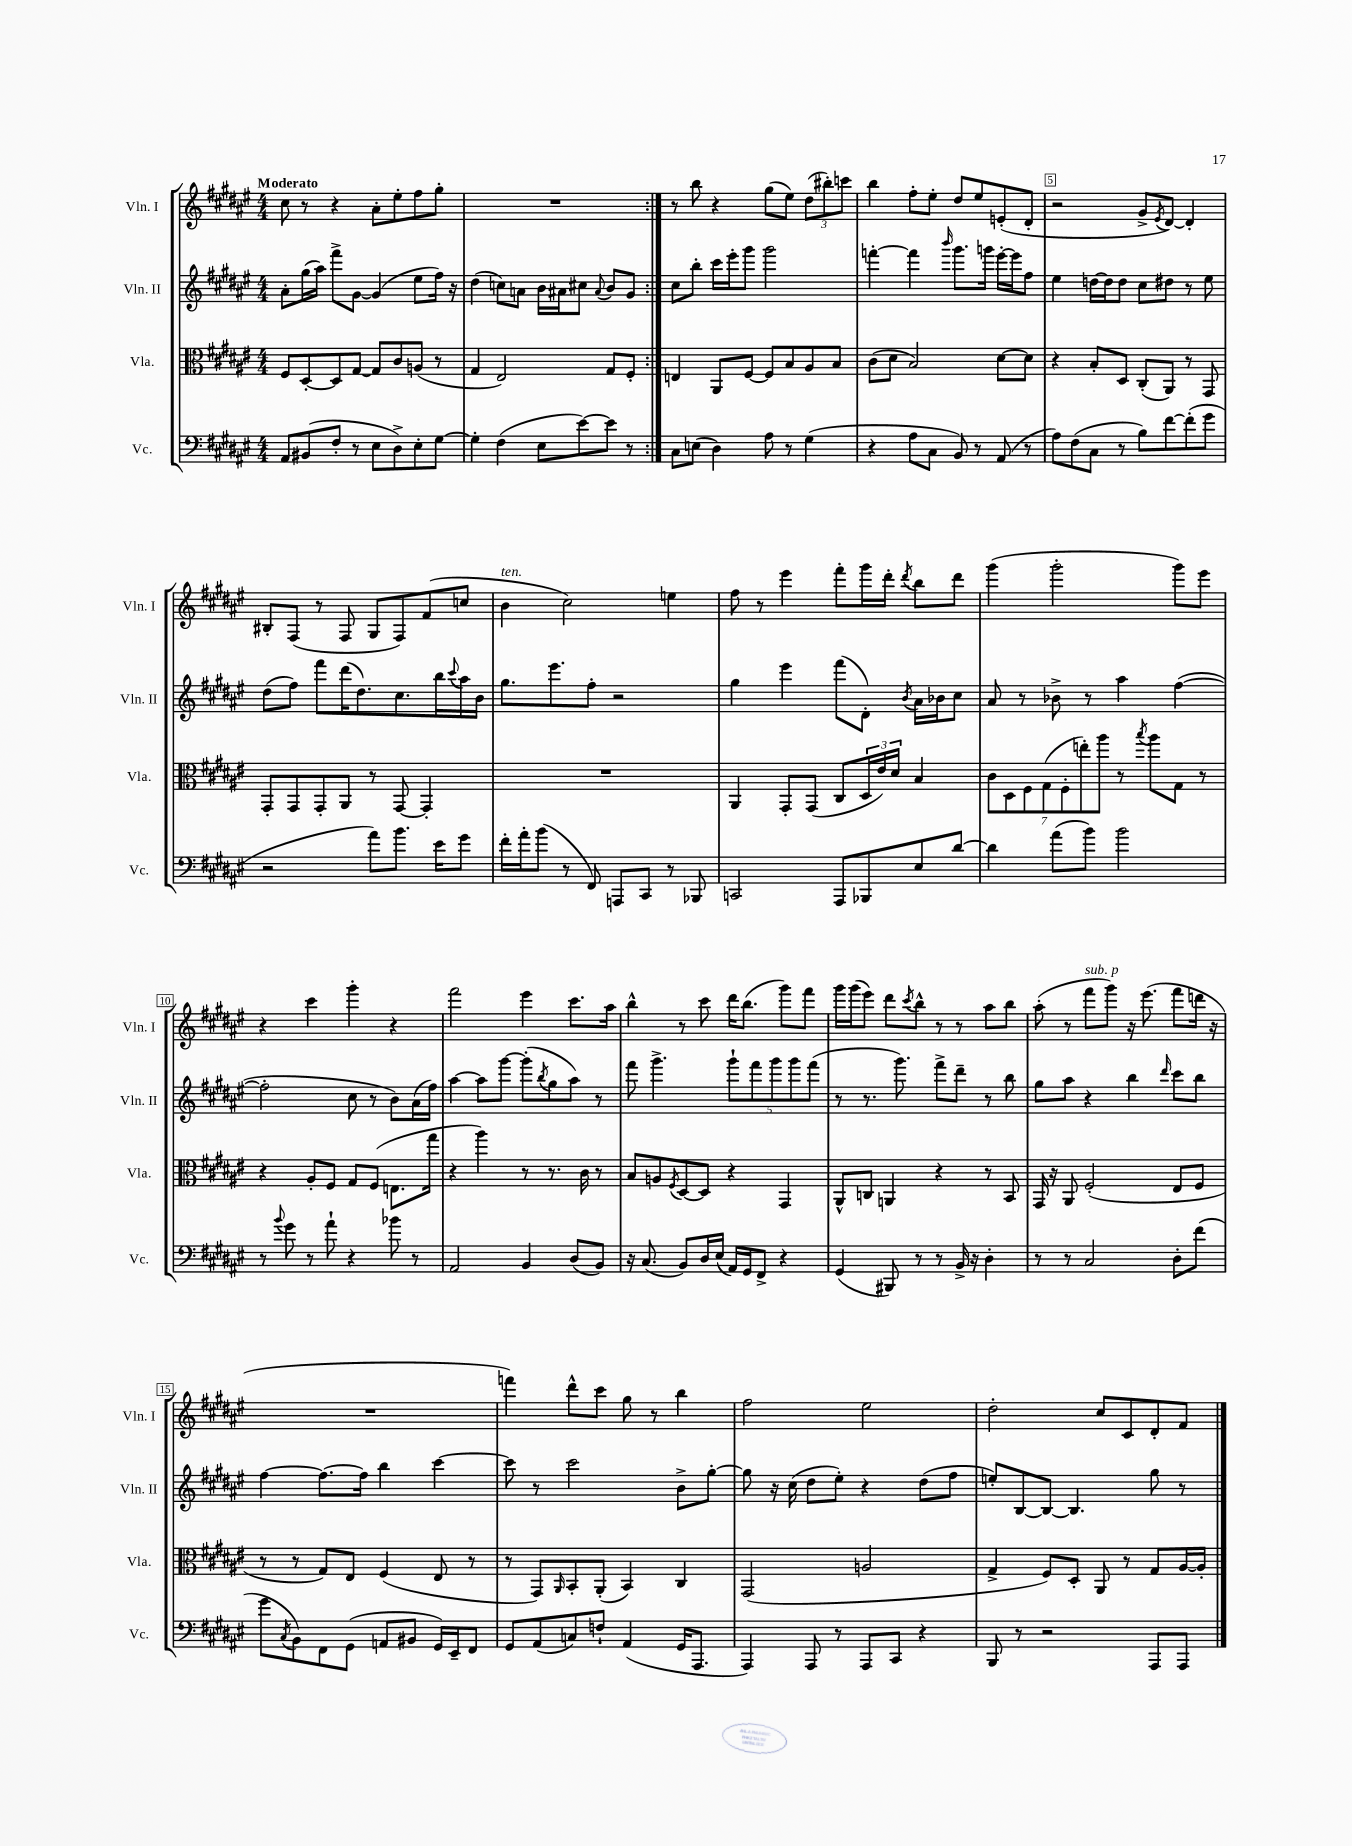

**kern	**kern	**kern	**kern
*part4	*part3	*part2	*part1
*staff4	*staff3	*staff2	*staff1
*I"Vc.	*I"Vla.	*I"Vln. II	*I"Vln. I
*I'Vc.	*I'Vla.	*I'Vln. II	*I'Vln. I
*clefF4	*clefC3	*clefG2	*clefG2
*k[f#c#g#d#a#e#]	*k[f#c#g#d#a#e#]	*k[f#c#g#d#a#e#]	*k[f#c#g#d#a#e#]
*M4/4	*M4/4	*M4/4	*M4/4
=1	=1	=1	=1
!	!	!	!LO:TX:a:B:t=Moderato
8AA#/L	8F#/L	8a#'\L	8cc#\
(8BB#X/	[8D#'/	(16gg#\L	8r
.	.	16aa#\JJ)	.
8F#'/J	8D#/]	8fff#^\L	4r
8r	[8G#/J	[8g#\J	.
8E#\L	8G#/L]	(4g#/]	8a#'\L
8D#^\)	8c#/	.	8ee#'\
8E#'\	(8An/J	8ee#\L	8ff#\
[8G#\J	8r	16ff#\Jk)	8gg#'\J
.	.	16r	.
=2	=2	=2	=2
4G#'\]	4G#/	(4dd#\	1r
(4F#\	2E#/)	8ccn\L)	.
.	.	8an\J	.
8E#\L	.	16b\LL	.
.	.	16a#X\J	.
[8e#\)	.	8cc#X\J	.
.	.	8qqa#/	.
8e#\J]	8G#/L	8b/L	.
8r	8F#'/J	8g#/J	.
=3:|!	=3:|!	=3:|!	=3:|!
8C#\L	4En/	8cc#\L	8r
(8En\J	.	8bb'\J	8bb\
4D#\)	8AA#/L	16ccc#\LL	4r
.	.	16eee#'\J	.
.	[8F#/J	8ggg#\J	.
8A#\	8F#/L]	2ggg#\	(8gg#\L
8r	8B/	.	8ee#\J)
(4G#\	8A#/	.	(12dd#\L
.	.	.	12bb#X'\)
.	8B/J	.	.
.	.	.	12cccn\J
=4	=4	=4	=4
4r	(8c#\L	[4fffn'\	4bb\
.	8d#\J	.	.
8A#\L	2B/)	4fff\]	8ff#'\L
8C#\J	.	.	8ee#'\J
.	.	16qqbbb/	.
8BB/)	.	8.ggg#\L	8dd#/L
8r	.	.	8ee#/
.	.	16gggn\Jk	.
(8AA#/	[8d#\L	[16eee#'\LL	(8en'/
.	.	16eee#\J]	.
8r	8d#\J]	8ff#\J	8d#'/J
=5	=5	=5	=5
8A#\L)	4r	4ee#\	2r
(8F#\	.	.	.
8C#\J	8B'/L	[16ddn\LL	.
.	.	16dd\J]	.
8r	8D#/J	8dd\J	.
8B\L)	(8C#'/L	8cc#\L	8g#^/L
.	.	.	8qe#/
[8f#\	8AA#/J)	8dd#X\J	[8d#/J)
(8f#'\]	8r	8r	4d#'/]
8g#\J	8GG#/	8ee#\	.
!!LO:LB:g=z
=6	=6	=6	=6
2r	8GG#'/L	(8dd#\L	8B#X'/L
.	8GG#/	8ff#\J)	(8F#/J
.	8GG#'/	8fff#\L	8r
.	8AA#/J	(16ddd#\K	8F#/
.	.	8.dd#\)	.
8a#\L)	8r	.	8G#/L
8.b\J	[8GG#/	8.cc#\	8F#/)
.	4GG#'/]	.	(8f#/
16e#\KL	.	16bb\L	.
.	.	8qqccc#/	.
8g#\J	.	16aa#\	8ccn/J
.	.	16b\JJ	.
=7	=7	=7	=7
!	!	!	!LO:TX:a:i:t=ten.
16f#'\LL	1r	8.gg#\L	4b\
16a#'\J	.	.	.
(8b\J	.	.	.
.	.	8.eee#\	.
8r	.	.	2cc#\)
8FF#/)	.	8ff#'\J	.
8AAAn/L	.	2r	.
8CC#/J	.	.	.
8r	.	.	4een\
8BBB-X/	.	.	.
=8	=8	=8	=8
2CCn/	4AA#/	4gg#\	8ff#\
.	.	.	8r
.	8GG#'/L	4eee#\	4eee#\
.	(8GG#/J	.	.
8AAA#/L	8C#/L	(8fff#\L	8fff#'\L
8BBB-X/	24D#/L	8d#'\J)	16ggg#\L
.	24e#/)	.	.
.	.	.	16ddd#'\JJ
.	24d#/JJ	.	.
.	.	8qb/	8qddd#/
8E#/	4B/	16a#\LL	8bb\L
.	.	16b-X\J	.
[8d#/J	.	8cc#\J	8ddd#\J
=9	=9	=9	=9
4d#\]	14c#\L	8a#/	(4ggg#\
.	14D#\	.	.
.	.	8r	.
.	14F#\	.	.
.	(14G#\	.	.
(8a#\L	.	8b-X^\	2ggg#'\
.	14F#'\	.	.
.	14een'\)	.	.
8b\J)	.	8r	.
.	14aa#\J	.	.
2b\	8r	4aa#\	.
.	8qbb/	.	.
.	8aa#\L	.	.
.	8G#\J	([4ff#\	8ggg#\L)
.	8r	.	8eee#\J
!!LO:LB:g=z
=10	=10	=10	=10
8r	4r	2ff#'\]	4r
8qqb/	.	.	.
8g#\	.	.	.
8r	8A#'/L	.	4ccc#\
8a#`\	8F#/J	.	.
4r	8G#/L	8cc#\	4ggg#'\
.	(8F#/J	8r	.
8b-X\	8.En\L	8b\L)	4r
8r	.	(16a#\L	.
.	16gg#\Jk	16ff#\JJ)	.
=11	=11	=11	=11
2AA#/	4r	[4aa#\	2fff#\
.	4aa#\)	8aa#\L]	.
.	.	[8ggg#\J	.
4BB/	8r	(8ggg#'\L]	4eee#\
.	.	8qbb/	.
.	8.r	8gg#\	.
(8D#/L	.	8aa#\J)	8.ccc#\L
.	16c#\	.	.
8BB/J)	8r	8r	.
.	.	.	16aa#\Jk
=12	=12	=12	=12
16r	8B/L	8fff#\	4bb^^\
(8.C#/	.	.	.
.	8An/	4.ggg#^\	.
.	8qF#/	.	.
8BB/L)	[8D#/	.	8r
16D#/L	8D#/J]	.	8ccc#\
(16E#/JJ	.	.	.
16AA#/LL)	4r	10ggg#`\L	16ddd#\KL
16GG#/J	.	.	(8.bb\J
.	.	10fff#\	.
8FF#^/J	.	.	.
.	.	10ggg#\	.
4r	4GG#/	.	8ggg#\L)
.	.	10ggg#\	.
.	.	.	8fff#\J
.	.	(10fff#\J	.
=13	=13	=13	=13
(4GG#/	8AA#^^/L	8r	16ggg#\LL
.	.	.	(16ggg#\J
.	8Cn/J	8.r	8eee#\J)
8BBB#X/)	4AAn/	.	8ddd#\L
.	.	8.ggg#\)	.
.	.	.	8qccc#/
8r	.	.	8bb^^\J
8r	4r	8fff#^\L	8r
16BB^/	.	8ddd#~\J	8r
16r	.	.	.
4D#'\	8r	8r	8aa#\L
.	8BB/	8bb\	8bb\J
=14	=14	=14	=14
8r	16GG#/	8gg#\L	(8aa#'\
.	16r	.	.
8r	8AA#/	8aa#\J	8r
!	!	!	!LO:TX:a:i:t=sub. p
2C#/	(2F#'/	4r	8fff#\L
.	.	.	8ggg#\J)
.	.	4bb\	16r
.	.	.	(8.eee#\
.	.	16qqddd#/	.
8D#'\L	8E#/L	8ccc#\L	8fff#\L
(8f#\J	8F#/J	8bb\J	16dddn\Jk
.	.	.	16r
!!LO:LB:g=z
=15	=15	=15	=15
8g#\L	8r	[4ff#\	1r
8qC#/	.	.	.
8BB\)	8r	.	.
8FF#\	8G#/L)	8.ff#\L_	.
(8GG#\J	8E#/J	.	.
.	.	16ff#\Jk]	.
8AAn/L	(4F#/	4bb\	.
8BB#X/J	.	.	.
16GG#/LL)	8E#/	[4ccc#\	.
16EE#~/J	.	.	.
8FF#/J	8r	.	.
=16	=16	=16	=16
8GG#/L	8r	8ccc#\]	4fffn\)
(8AA#/	8GG#/L)	8r	.
.	16qqAA#/	.	.
8Cn/)	8BB'/	2ccc#\	8ddd#^^\L
8Fn`/J	(8AA#'/J	.	8ccc#\J
(4AA#/	4BB/)	.	8gg#\
.	.	.	8r
16GG#/KL	4C#/	8b^\L	4bb\
8.AAA#/J	.	.	.
.	.	[8gg#'\J	.
=17	=17	=17	=17
4AAA#/)	(2GG#/	8gg#\]	2ff#\
.	.	16r	.
.	.	(16cc#\	.
8AAA#/	.	8dd#\L	.
8r	.	8ee#'\J)	.
8AAA#/L	2An/	4r	2ee#\
8CC#/J	.	.	.
4r	.	(8dd#\L	.
.	.	8ff#\J	.
=18	=18	=18	=18
8BBB/	4G#^/	8een'/L)	2dd#'\
8r	.	[8B/	.
2r	8F#/L)	8B/J_	.
.	8D#'/J	4.B/]	.
.	8AA#/	.	8cc#/L
.	8r	.	8c#/
8AAA#/L	8G#/L	8gg#\	8d#'/
8AAA#/J	[16A#/L	8r	8f#/J
.	16A#'/JJ]	.	.
==	==	==	==
*-	*-	*-	*-
